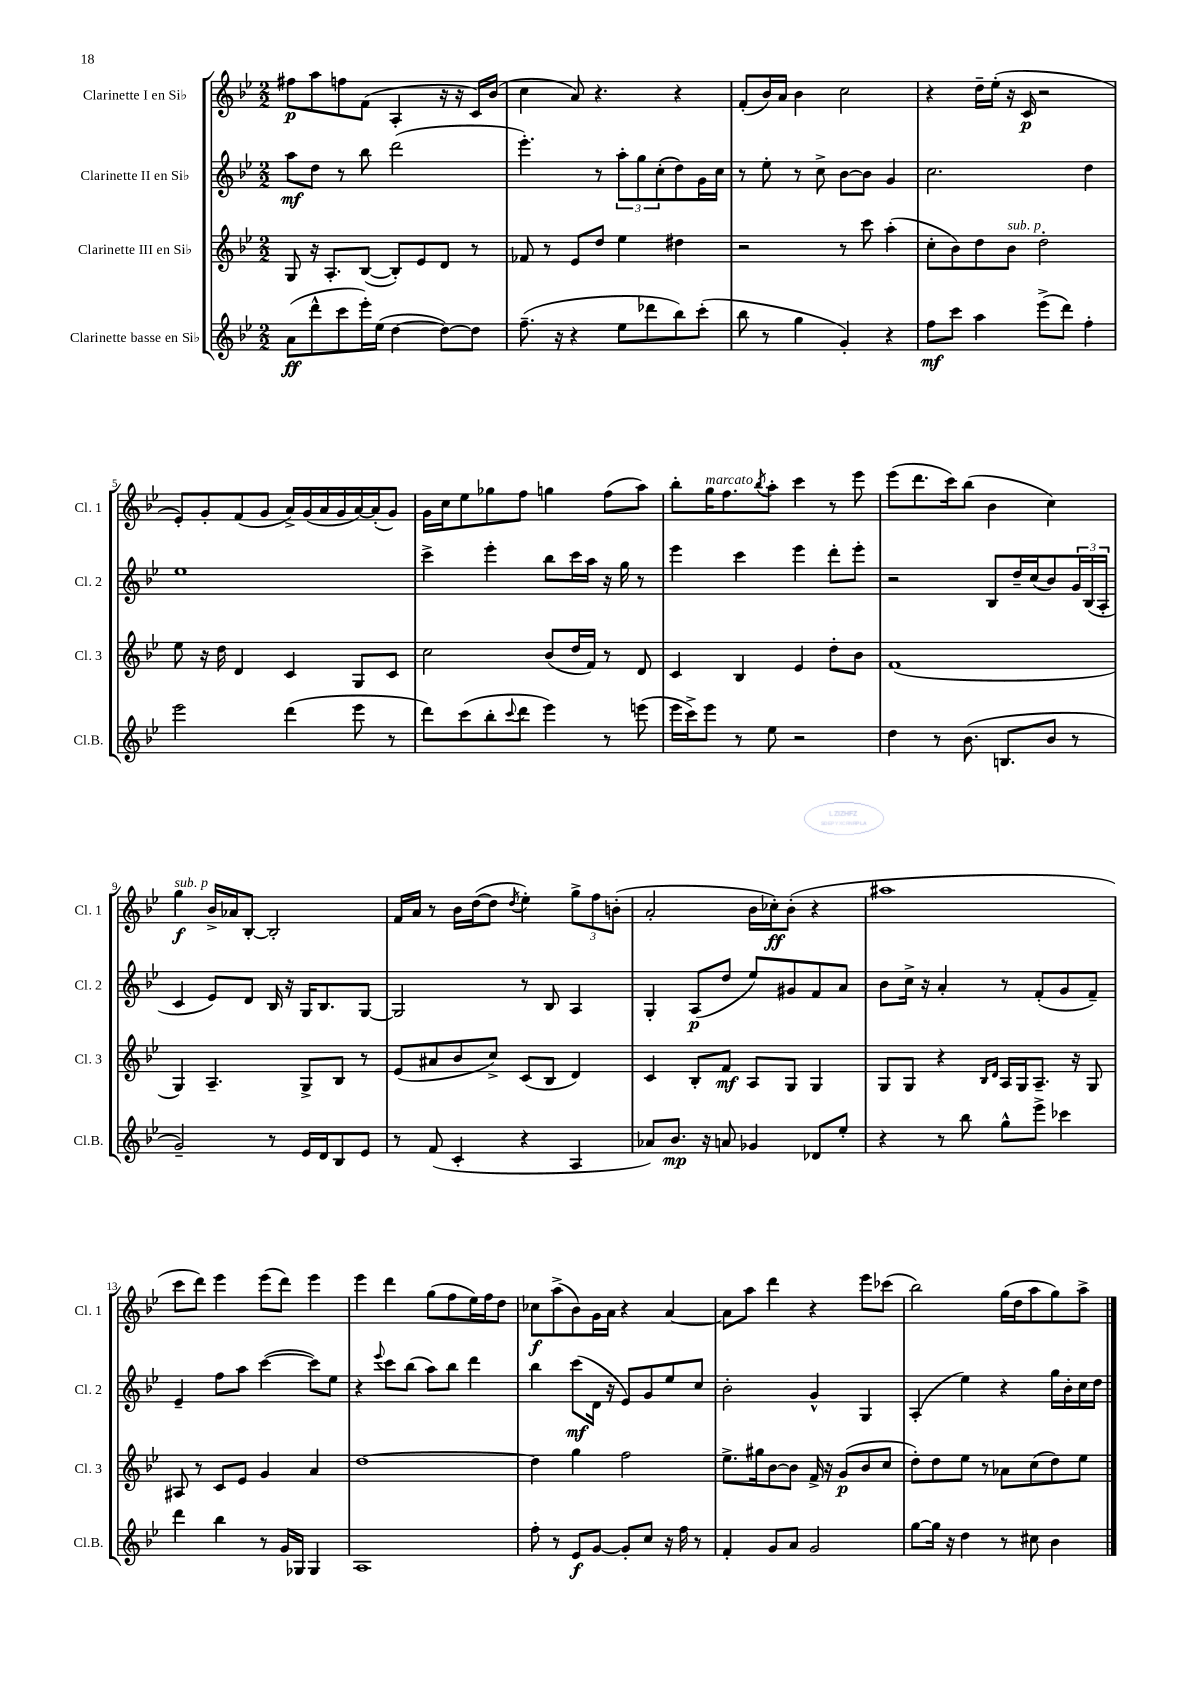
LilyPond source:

<<
\new StaffGroup <<
\new Staff = "s0" \with { instrumentName = "Clarinette I en Sib" shortInstrumentName = "Cl. 1" } {
    \clef treble \key bes \major \numericTimeSignature \time 2/2
    fis''8\p a''8 f''8 f'8( a4-. r16 r16 c'16) bes'16( |
    c''4 a'8) r4. r4 |
    f'8-.( bes'16) a'16 bes'4 c''2 |
    r4 d''16-- ees''16-.( r16 c'16\p r2 |
    ees'8-.) g'8-. f'8( g'8 a'16->) g'16( a'16 g'16 a'16~) a'16-.( g'8) |
    g'16 c''16 ees''8 ges''8 f''8 g''4 f''8( a''8) |
    bes''8-. g''16^\markup { \italic "marcato" } f''8. \acciaccatura { bes''8 } a''8-. c'''4 r8 ees'''8 |
    ees'''8( d'''8. c'''16) bes''8( bes'4 c''4) |
    g''4\f^\markup { \italic "sub. p" } bes'16-> aes'16 bes8~-. bes2-. |
    f'16 a'16 r8 bes'16 d''16~( d''8 \acciaccatura { d''8 } ees''4-.) \tuplet 3/2 { g''8-> f''8 b'8-.( } |
    a'2-. bes'16 ces''16-.\ff) bes'8-.( r4 |
    ais''1 |
    c'''8 d'''8) ees'''4 ees'''8( d'''8) ees'''4 |
    ees'''4 d'''4 g''8( f''8 ees''16) f''16 d''8 |
    ces''8\f a''8->( bes'8) g'16 a'16 r4 a'4~ |
    a'8 a''8 d'''4 r4 ees'''8 ces'''8( |
    bes''2) g''16( d''16 a''8 g''8) a''8-> \bar "|." |
}
\new Staff = "s1" \with { instrumentName = "Clarinette II en Sib" shortInstrumentName = "Cl. 2" } {
    \clef treble \key bes \major \numericTimeSignature \time 2/2
    a''8\mf d''8 r8 bes''8 d'''2( |
    ees'''4.-.) r8 \tuplet 3/2 { a''8-. g''8 c''8-.( } d''8) g'16 c''16 |
    r8 ees''8-. r8 c''8-> bes'8~ bes'8 g'4 |
    c''2. d''4 |
    ees''1 |
    c'''4-> ees'''4-. bes''8 c'''16 a''16 r16 g''16 r8 |
    ees'''4 c'''4 ees'''4 d'''8-. ees'''8-. |
    r2 bes8 d''16-- c''16( bes'8) \tuplet 3/2 { g'16 bes16( a16-. } |
    c'4 ees'8) d'8 bes16 r16 g16 bes8. g8~ |
    g2 r8 bes8 a4 |
    g4-. a8\p( d''8 ees''8) gis'8 f'8 a'8 |
    bes'8 c''16-> r16 a'4-. r8 f'8-.( g'8 f'8--) |
    ees'4-- f''8 a''8 c'''4~( c'''8) ees''8 |
    r4 \appoggiatura { ees'''8 } c'''8 bes''8( a''8) bes''8 d'''4 |
    bes''4 c'''8\mf( d'16 r16 ees'8) g'8 ees''8 c''8 |
    bes'2-. g'4-^ g4 |
    a4-.( ees''4) r4 g''16 bes'16-. c''16 d''16 \bar "|." |
}
\new Staff = "s2" \with { instrumentName = "Clarinette III en Sib" shortInstrumentName = "Cl. 3" } {
    \clef treble \key bes \major \numericTimeSignature \time 2/2
    g8 r16 a8.-. bes8~( bes8-.) ees'8 d'8 r8 |
    fes'8 r8 ees'8 d''8 ees''4 dis''4 |
    r2 r8 c'''8 a''4-.( |
    c''8-. bes'8) d''8 bes'8^\markup { \italic "sub. p" } d''2-. |
    ees''8 r16 d''16 d'4 c'4 g8 c'8 |
    c''2 bes'8( d''16 f'16) r8 d'8 |
    c'4 bes4 ees'4 d''8-. bes'8 |
    f'1( |
    g4) a4.-- g8-> bes8 r8 |
    ees'8( ais'8 bes'8 c''8->) c'8( bes8 d'4) |
    c'4 bes8-. f'8\mf a8 g8 g4 |
    g8 g8 r4 \grace { bes16 d'16 } a16 g16 a8.-- r16 g8 |
    ais8 r8 c'8 ees'8 g'4 a'4 |
    d''1~ |
    d''4 g''4 f''2 |
    ees''8.-> gis''16 bes'8~ bes'8 f'16-> r16 g'8\p( bes'8 c''8 |
    d''8-.) d''8 ees''8 r8 aes'8 c''8( d''8) ees''8 \bar "|." |
}
\new Staff = "s3" \with { instrumentName = "Clarinette basse en Sib" shortInstrumentName = "Cl.B." } {
    \clef treble \key bes \major \numericTimeSignature \time 2/2
    a'8\ff( d'''8-^ c'''8 ees'''16-.) ees''16( d''4~ d''8~) d''8 |
    f''8.--( r16 r4 ees''8 des'''8 bes''8) c'''8-.( |
    bes''8 r8 g''4 g'4-.) r4 |
    f''8\mf c'''8 a''4 ees'''8->( d'''8) f''4-. |
    ees'''2 d'''4( ees'''8 r8 |
    d'''8) c'''8( bes''8-. \appoggiatura { c'''8 } d'''8 ees'''4) r8 e'''8( |
    ees'''16 c'''16->) ees'''8 r8 ees''8 r2 |
    d''4 r8 bes'8.( b8. bes'8 r8 |
    g'2--) r8 ees'16 d'16 bes8 ees'8 |
    r8 f'8( c'4-. r4 a4 |
    aes'8) bes'8.\mp r16 a'8 ges'4 des'8 ees''8-. |
    r4 r8 bes''8 g''8-^ ees'''8-> ces'''4 |
    d'''4 bes''4 r8 g'16 ges16 ges4 |
    a1 |
    f''8-. r8 ees'8\f g'8~ g'8-. c''8 r16 f''16 r8 |
    f'4-. g'8 a'8 g'2 |
    g''8~ g''16 r16 d''4 r8 cis''8 bes'4 \bar "|." |
}
>>
>>
